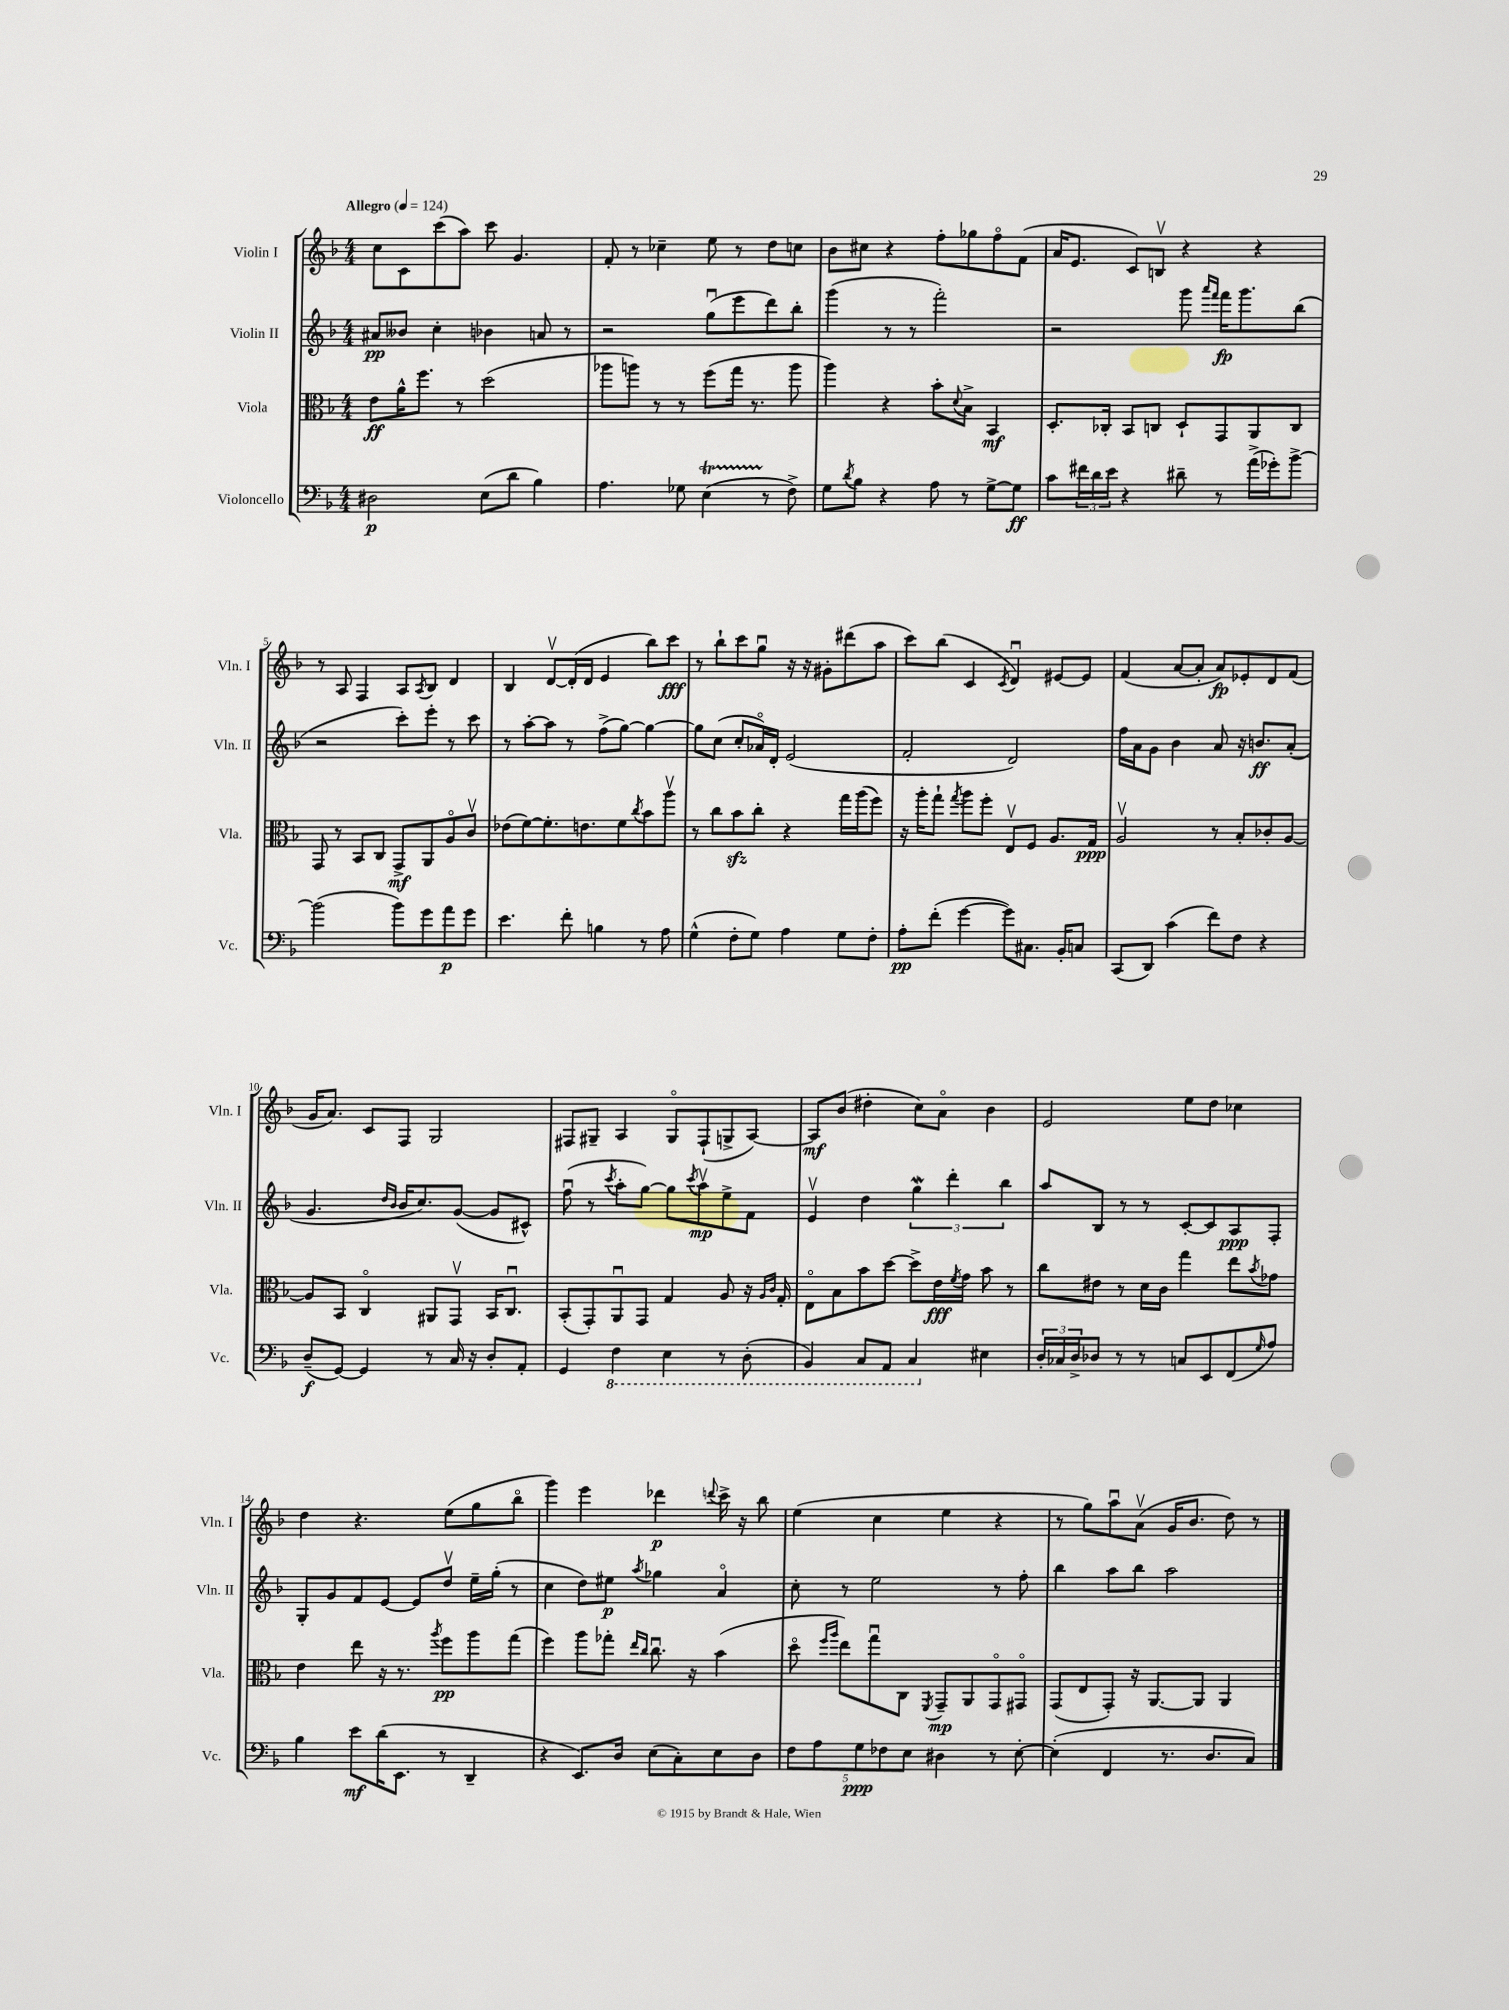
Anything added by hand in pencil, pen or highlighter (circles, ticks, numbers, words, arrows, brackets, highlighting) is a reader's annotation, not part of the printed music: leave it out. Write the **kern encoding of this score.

**kern	**kern	**kern	**kern
*staff4	*staff3	*staff2	*staff1
*clefF4	*clefC3	*clefG2	*clefG2
*k[b-]	*k[b-]	*k[b-]	*k[b-]
*M4/4	*M4/4	*M4/4	*M4/4
*MM124	*MM124	*MM124	*MM124
2D#	8e	8a#	8cc
.	16a^^	8b--	8c
.	8.ff	.	.
.	.	4cc'	(8ccc
.	8r	.	8aa)
(8E	(2dd	4b-	8ccc
8d	.	.	4.g
4B-)	.	8a	.
.	.	8r	.
=	=	=	=
4.A	8aa-	2r	8f'
.	8aa)	.	8r
.	8r	.	4cc-~
8G-	8r	.	.
(4E	(8ff	(8ggu	8ee
.	16gg	8eee	8r
.	8.r	.	.
8r	.	8ddd)	8dd
8F^)	8aa	8bb-'	8cc
=	=	=	=
8G	4aa)	(4ggg	8b-
8qd	.	.	.
8B-	.	.	8cc#
4r	4r	8r	4r
.	.	8r	.
8A	8b-'	2fff')	8ff'
.	8qqd	.	.
8r	8B-^	.	8gg-
[8G^	4BB-	.	8ffo
8G]	.	.	(8f
=	=	=	=
8c	8.D'	2r	16a
.	.	.	8.e
24f#	.	.	.
24d	.	.	.
.	16C-'	.	.
24e	.	.	.
4r	8BB-	.	8c)
.	8C	.	8Bv
8d#~	8D`	8ggg	4r
.	.	16qqaaa	.
.	.	16qqfff	.
8r	8GG	16fff	.
.	.	8.ggg	.
(16a^	8AA	.	4r
16g-')	.	.	.
[8b-^	8C	(8bb-	.
=	=	=	=
(2b-]	8GG	2r	8r
.	8r	.	8A
.	8BB-	.	4F
.	8C	.	.
8b-)	8GG^	8ccc')	8A
.	.	.	8qA
8g	8AA	8eee'	8B-
8a	8Ao	8r	4d
8g	8cv	8ccc	.
=	=	=	=
4.e	(8e-	8r	4B-
.	[8f)	[8aa'	.
.	8.f']	8aa]	[8dv
8f'	.	8r	(16d']
.	8.e	.	16d
4B	.	(8ff^	4e
.	8f	[8gg)	.
.	8qcc	.	.
8r	8b-	4gg_	8bb-)
8A	8aav	.	8ccc
=	=	=	=
(4G^^	8r	8gg]	8r
.	8cc	(8cc	8bb-`
8F'	8b-	8cc'	8ccc
8G)	8cc'	16a-o)	8ggu
.	.	16d'	.
4A	4r	(2e	16r
.	.	.	16r
.	.	.	8g#'
8G	16gg	.	(8ddd#
.	(16aa	.	.
8F'	8ff)	.	8aa
=	=	=	=
8A'	16r	2f'	8ccc)
.	16aa'	.	.
(8f'	8gg`	.	(8bb-
.	8qgg	.	.
[4g	8aa	.	4c
.	8ff'	.	.
.	.	.	8qc
8g])	8Ev	2d)	4du)
8.C#	8F	.	.
.	8.A	.	[8e#
16BB-'	.	.	.
8C	.	.	8e#]
.	16G	.	.
=	=	=	=
(8CC	2Av	16ff	(4f
.	.	16a	.
8DD)	.	8g	.
(4c	.	4b-	[8a
.	.	.	8a']
8f)	8r	8a	8a)
8F	8B-'	16r	8e-'
.	.	8.b	.
4r	8c-'	.	8d
.	[8A	(8a'	(8f
=	=	=	=
(8D~	8A]	4.g	16g
.	.	.	8.a)
[8GG)	8BB-	.	.
4GG]	4Co	.	8c
.	.	16qqdd	.
.	.	16qqb-	.
.	.	16b-	8F
.	.	8.cc)	.
8r	8AA#	.	2G
16C	8GGv	([8g	.
16r	.	.	.
8D'	16BB-	8g]	.
.	8.Cu	.	.
8AA'	.	8c#^^)	.
=	=	=	=
4GG	(8BB-'	(8ffu	8F#
.	8GG')	8r	8G#~
.	.	8qccc	.
4FF	8AAu	8aa'	4A
.	8GG	[8gg)	.
4EE	4G	8gg]	8G#o
.	.	8qccc	.
.	.	8aav	(8F#`
8r	8A	8ee^	8G^
(8DD'	16r	8f	[8A)
.	16qqA	.	.
.	16qqc	.	.
.	16G'	.	.
=	=	=	=
4BBB-)	8Eo	4ev	8A]
.	8B-	.	(8b-
8CC	8b-	4dd	4dd#'
8AAA	[8dd	.	.
4CC	8dd^]	6gg	8cc)
.	16e	.	8ao
.	.	6ddd'	.
.	8qf	.	.
.	16g	.	.
4E#	8b-	.	4b-
.	.	6bb-	.
.	8r	.	.
=	=	=	=
24D'	8cc	8aa	2e
24C-	.	.	.
24D^	.	.	.
8D-	8e#	8B-	.
8r	8r	8r	.
8r	16d	8r	.
.	16c	.	.
8C	4gg	[8c'	8ee
8EE	.	8c]	8dd
(8FF	8ee	8A	4cc-
16qqG	8qb-	.	.
8A)	8g-	8F'	.
=	=	=	=
4B-	4e	8G'	4dd
.	.	8g	.
8e	8ee	8f	4.r
(16d	16r	[8e	.
8.EE	8.r	.	.
.	.	8e]	.
.	8qaa	.	.
8r	8ff	8ddv	(8ee
4DD~	8aa	16ee~	8gg
.	.	(16gg'	.
.	(8gg	8r	8bb-o
=	=	=	=
4r	4ff)	4cc	4ggg)
8.EE)	8aa	8dd)	4eee
.	8gg-'	8ee#	.
16D	.	.	.
.	16qqee	.	.
.	16qqcc	8qaa	.
(8E	8.ccu	4gg-	4ddd-
8C')	.	.	.
.	16r	.	.
.	.	.	8qqddd
8E	(4b-	4ao	16ccc^
.	.	.	16r
8D	.	.	8bb-
=	=	=	=
10F	8ddo	8cc'	(4ee
10A	.	.	.
.	16qqff	.	.
.	16qqaa	.	.
.	8ee)	8r	.
10G	.	.	.
.	8ggu	2ee	4cc
10F-	.	.	.
.	8C	.	.
10E	.	.	.
.	8qFF	.	.
4D#	8GG~	.	4ee
.	8AA	.	.
8r	8GGo	8r	4r
[8E'	8GG#o	8ff'	.
=	=	=	=
(4E']	(8GG	4bb-	8r
.	8E	.	8gg)
4FF	8GG')	8aa	8aau
.	16r	8bb-	(8av
.	[8.AA	.	.
8.r	.	2aa	16g
.	.	.	8.b-
.	8AA]	.	.
8.D	.	.	.
.	4AA	.	8dd)
8C)	.	.	8r
==	==	==	==
*-	*-	*-	*-
